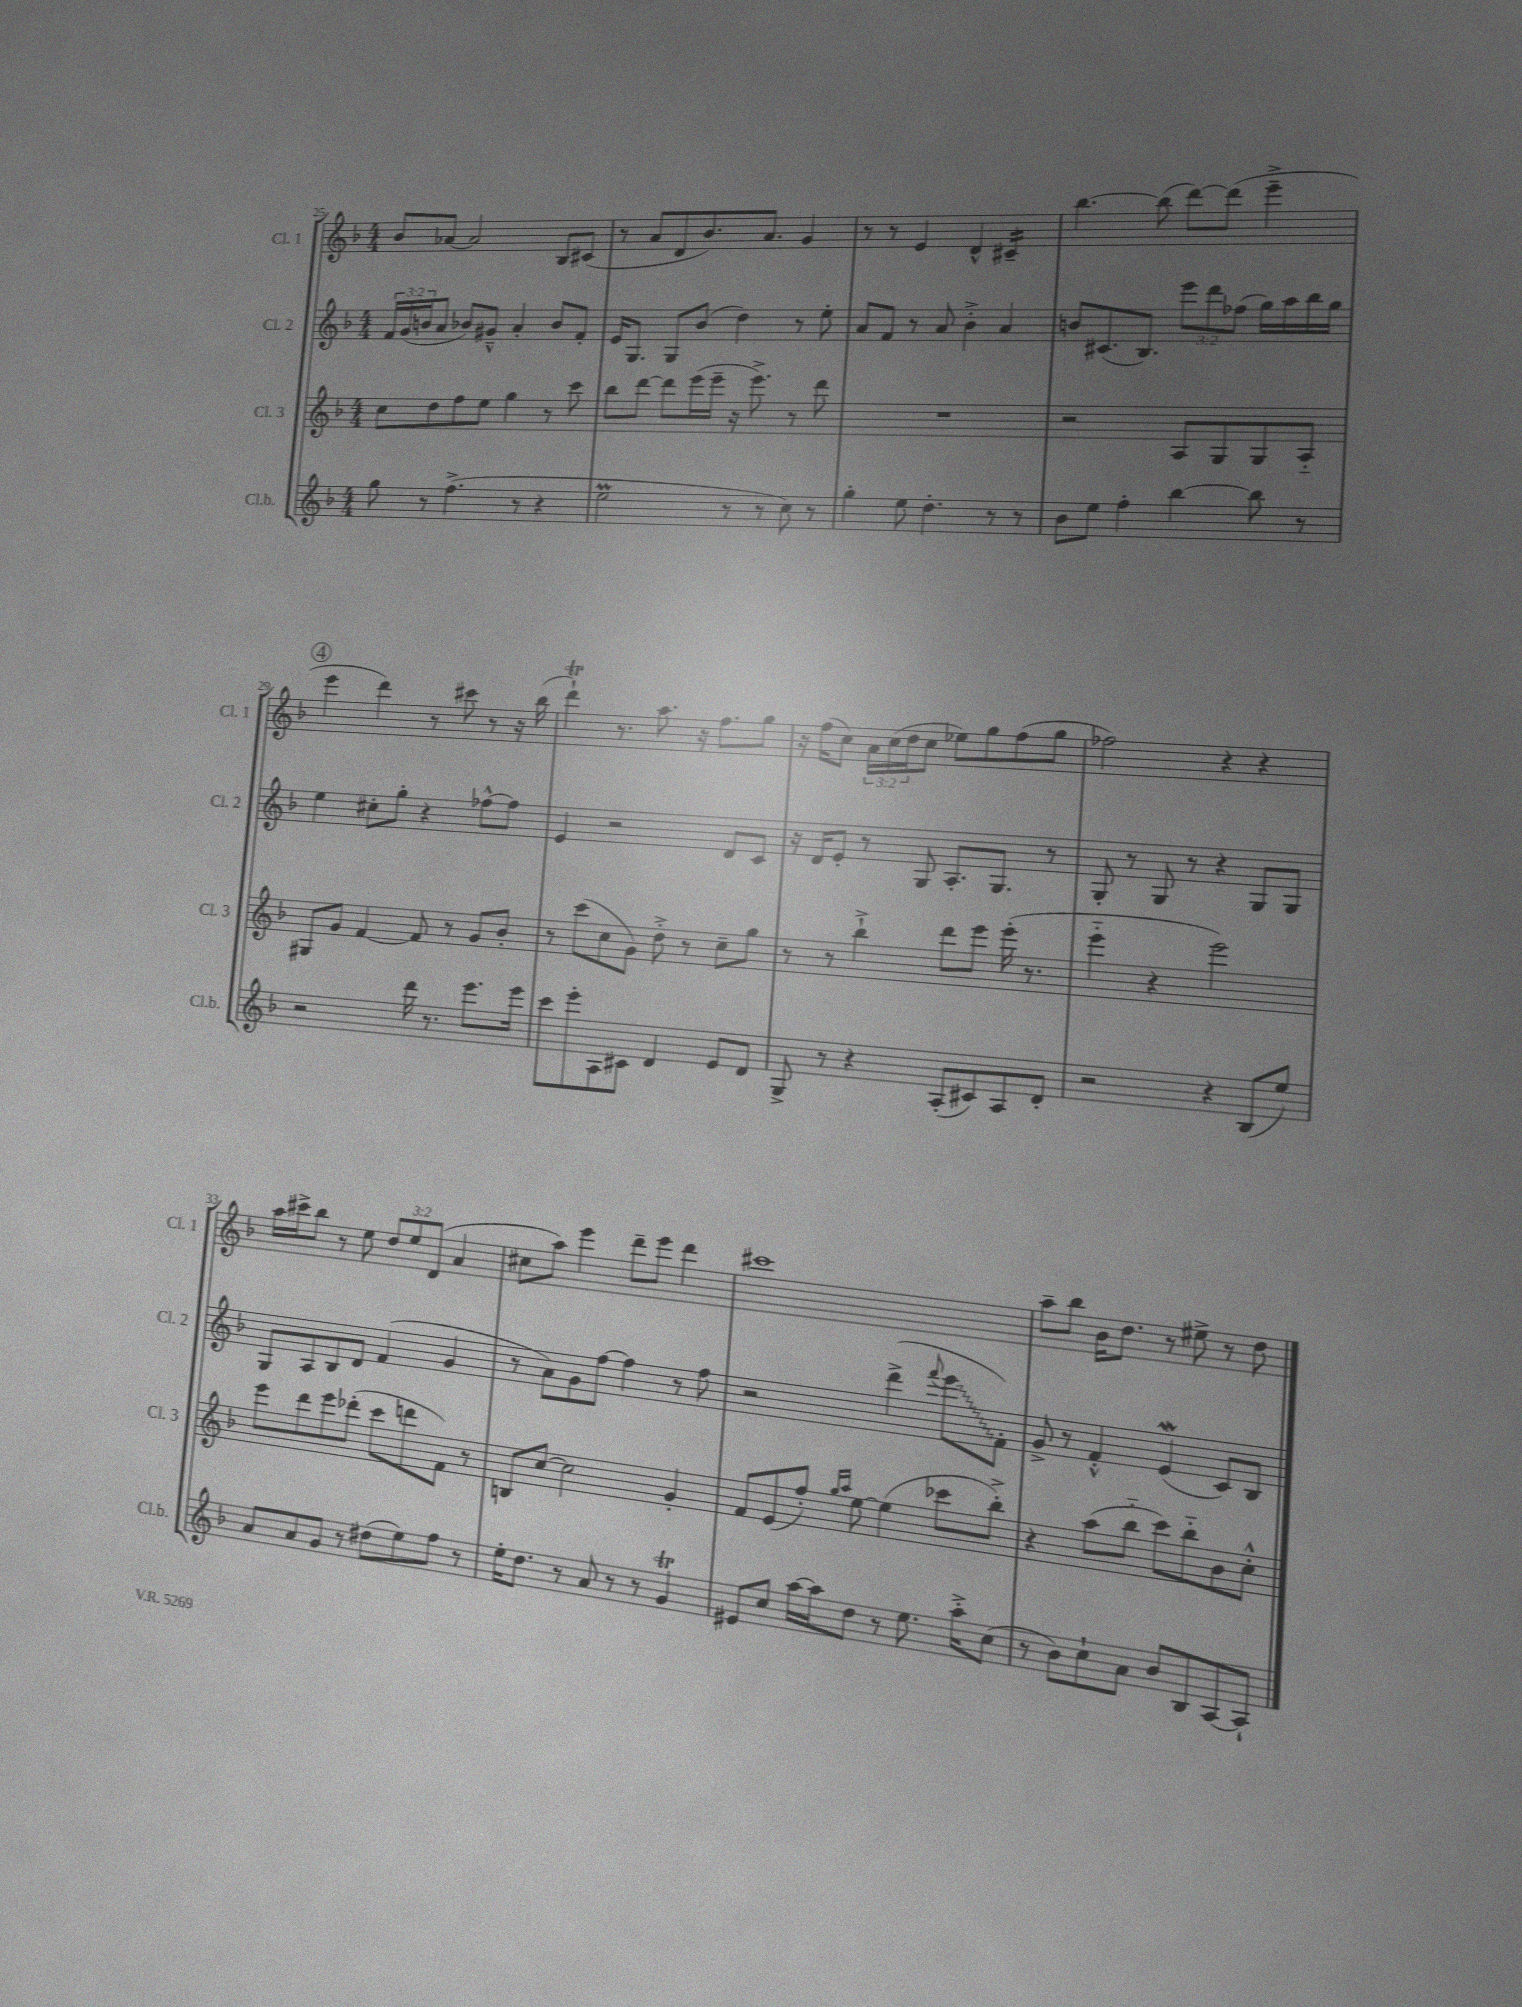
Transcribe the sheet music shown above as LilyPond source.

<<
\new StaffGroup <<
\new Staff = "s0" \with { instrumentName = "Cl. 1" shortInstrumentName = "Cl. 1" } {
    \clef treble \key f \major \numericTimeSignature \time 4/4 \override Staff.TupletNumber.text = #tuplet-number::calc-fraction-text
    bes'8 aes'8~ aes'2 bes8 cis'8( |
    r8 a'8 d'8 bes'8.) a'8. g'4 |
    r8 r8 e'4 d'4-^ cis'4:16-- |
    bes''4.~ bes''8( d'''8~) d'''8( e'''4---> |
    \mark \markup { \circle "4" } e'''4 d'''4) r8 cis'''8 r8 r16 bes''16( |
    d'''4-!\trill) r8. a''8. r16 f''8. g''8 |
    r16 f''16( c''8) \tuplet 3/2 { a'16 c''16( d''16 } c''8 ees''8) g''8 f''8( g''8 |
    fes''2) r4 r4 |
    a''16 cis'''16-> bes''8 r8 e''8 \tuplet 3/2 { d''8 e''8 d'8( } a'4 |
    cis''8 a''8) e'''4 d'''8-- e'''8 d'''4 |
    cis'''1 |
    a''8-- bes''8 bes'16 d''8. r8 eis''8-> r8 d''8 \bar "|." |
}
\new Staff = "s1" \with { instrumentName = "Cl. 2" shortInstrumentName = "Cl. 2" } {
    \clef treble \key f \major \numericTimeSignature \time 4/4 \override Staff.TupletNumber.text = #tuplet-number::calc-fraction-text
    \tuplet 3/2 { f'16 g'16( b'16 } a'8 bes'8) gis'8---^ a'4-. bes'8 f'8-. |
    e'16 g8. g8 bes'8( d''4) r8 e''8-. |
    a'8 f'8 r8 a'8 bes'4-.-> a'4 |
    b'8 cis'8.( bes8.) \tuplet 3/2 { e'''8 d'''8 fes''8( } g''16) a''16 bes''16 g''16 |
    \mark \markup { \circle "4" } e''4 cis''8-. g''8-. r4 fes''8~-^ fes''8 |
    e'4 r2 d'8 c'8 |
    r16 d'16 e'8-. r8 g8 a8.-. g8. r8 |
    g8-. r8 g8 r8 r4 g8 g8 |
    g8 a8 bes8 d'8 f'4( g'4 |
    r8 a'8) g'8 f''8~ f''4 r8 f''8 |
    r2 d'''4->( \appoggiatura { f'''8 } \once \override Glissando.style = #'zigzag e'''8\glissando f'8-.) |
    g'8-> r8 f'4-.-^ e'4\mordent( c'8) bes8 \bar "|." |
}
\new Staff = "s2" \with { instrumentName = "Cl. 3" shortInstrumentName = "Cl. 3" } {
    \clef treble \key f \major \numericTimeSignature \time 4/4
    c''8 d''8 f''8 e''8 g''4 r8 c'''8 |
    bes''8 d'''8~ d'''8 e'''16( e'''16-- r16 e'''8.->) r8 d'''8 |
    R1 |
    r2 a8 g8 g8 a8-_ |
    \mark \markup { \circle "4" } gis8 g'8 f'4~ f'8 r8 g'8 bes'8-. |
    r8 c'''8( c''8 g'8) d''8-.-> r8 c''8-- g''8 |
    r8 r8 bes''4-!-> d'''8 e'''8 e'''16-.( r8. |
    e'''4-_ r4 e'''2) |
    e'''8 d'''8 e'''8 des'''8-.( c'''8 d'''8 f'8) r8 |
    b8 c''8~ c''2 g'4-. |
    f'8 e'8( f''8-.) \grace { g''16 a''16 } e''8~ e''4( ces'''8 bes''8-.->) |
    r4 a''8( bes''8-_ c'''8) bes''8-_ bes'8 c''8-.-^ \bar "|." |
}
\new Staff = "s3" \with { instrumentName = "Cl.b." shortInstrumentName = "Cl.b." } {
    \clef treble \key f \major \numericTimeSignature \time 4/4
    g''8 r8 f''4.->( r8 r4 |
    e''2\prall r8 r8 c''8) r8 |
    g''4-. e''8 d''4.-. r8 r8 |
    bes'8 e''8 f''4-. bes''4~ bes''8 r8 |
    \mark \markup { \circle "4" } r2 d'''16 r8. e'''8. e'''16 |
    c'''8 e'''8-. a8 cis'8 d'4 e'8 d'8 |
    g8-> r8 r4 a8-.( cis'8) a8 d'8-. |
    r2 r4 bes8( e''8) |
    a'8 a'8 g'8 r8 dis''8( e''8) f''8 r8 |
    e''16-. d''8. r8 a'8 r8 r8 g'4\trill |
    eis'8 c''8 a''16~ a''16 d''8 r8 e''8. a''16-.-> c''8( |
    r8 bes'8) c''8-! a'8 bes'8 bes8 a8~ a8-! \bar "|." |
}
>>
>>
\layout { \context { \Score currentBarNumber = #25 } }
